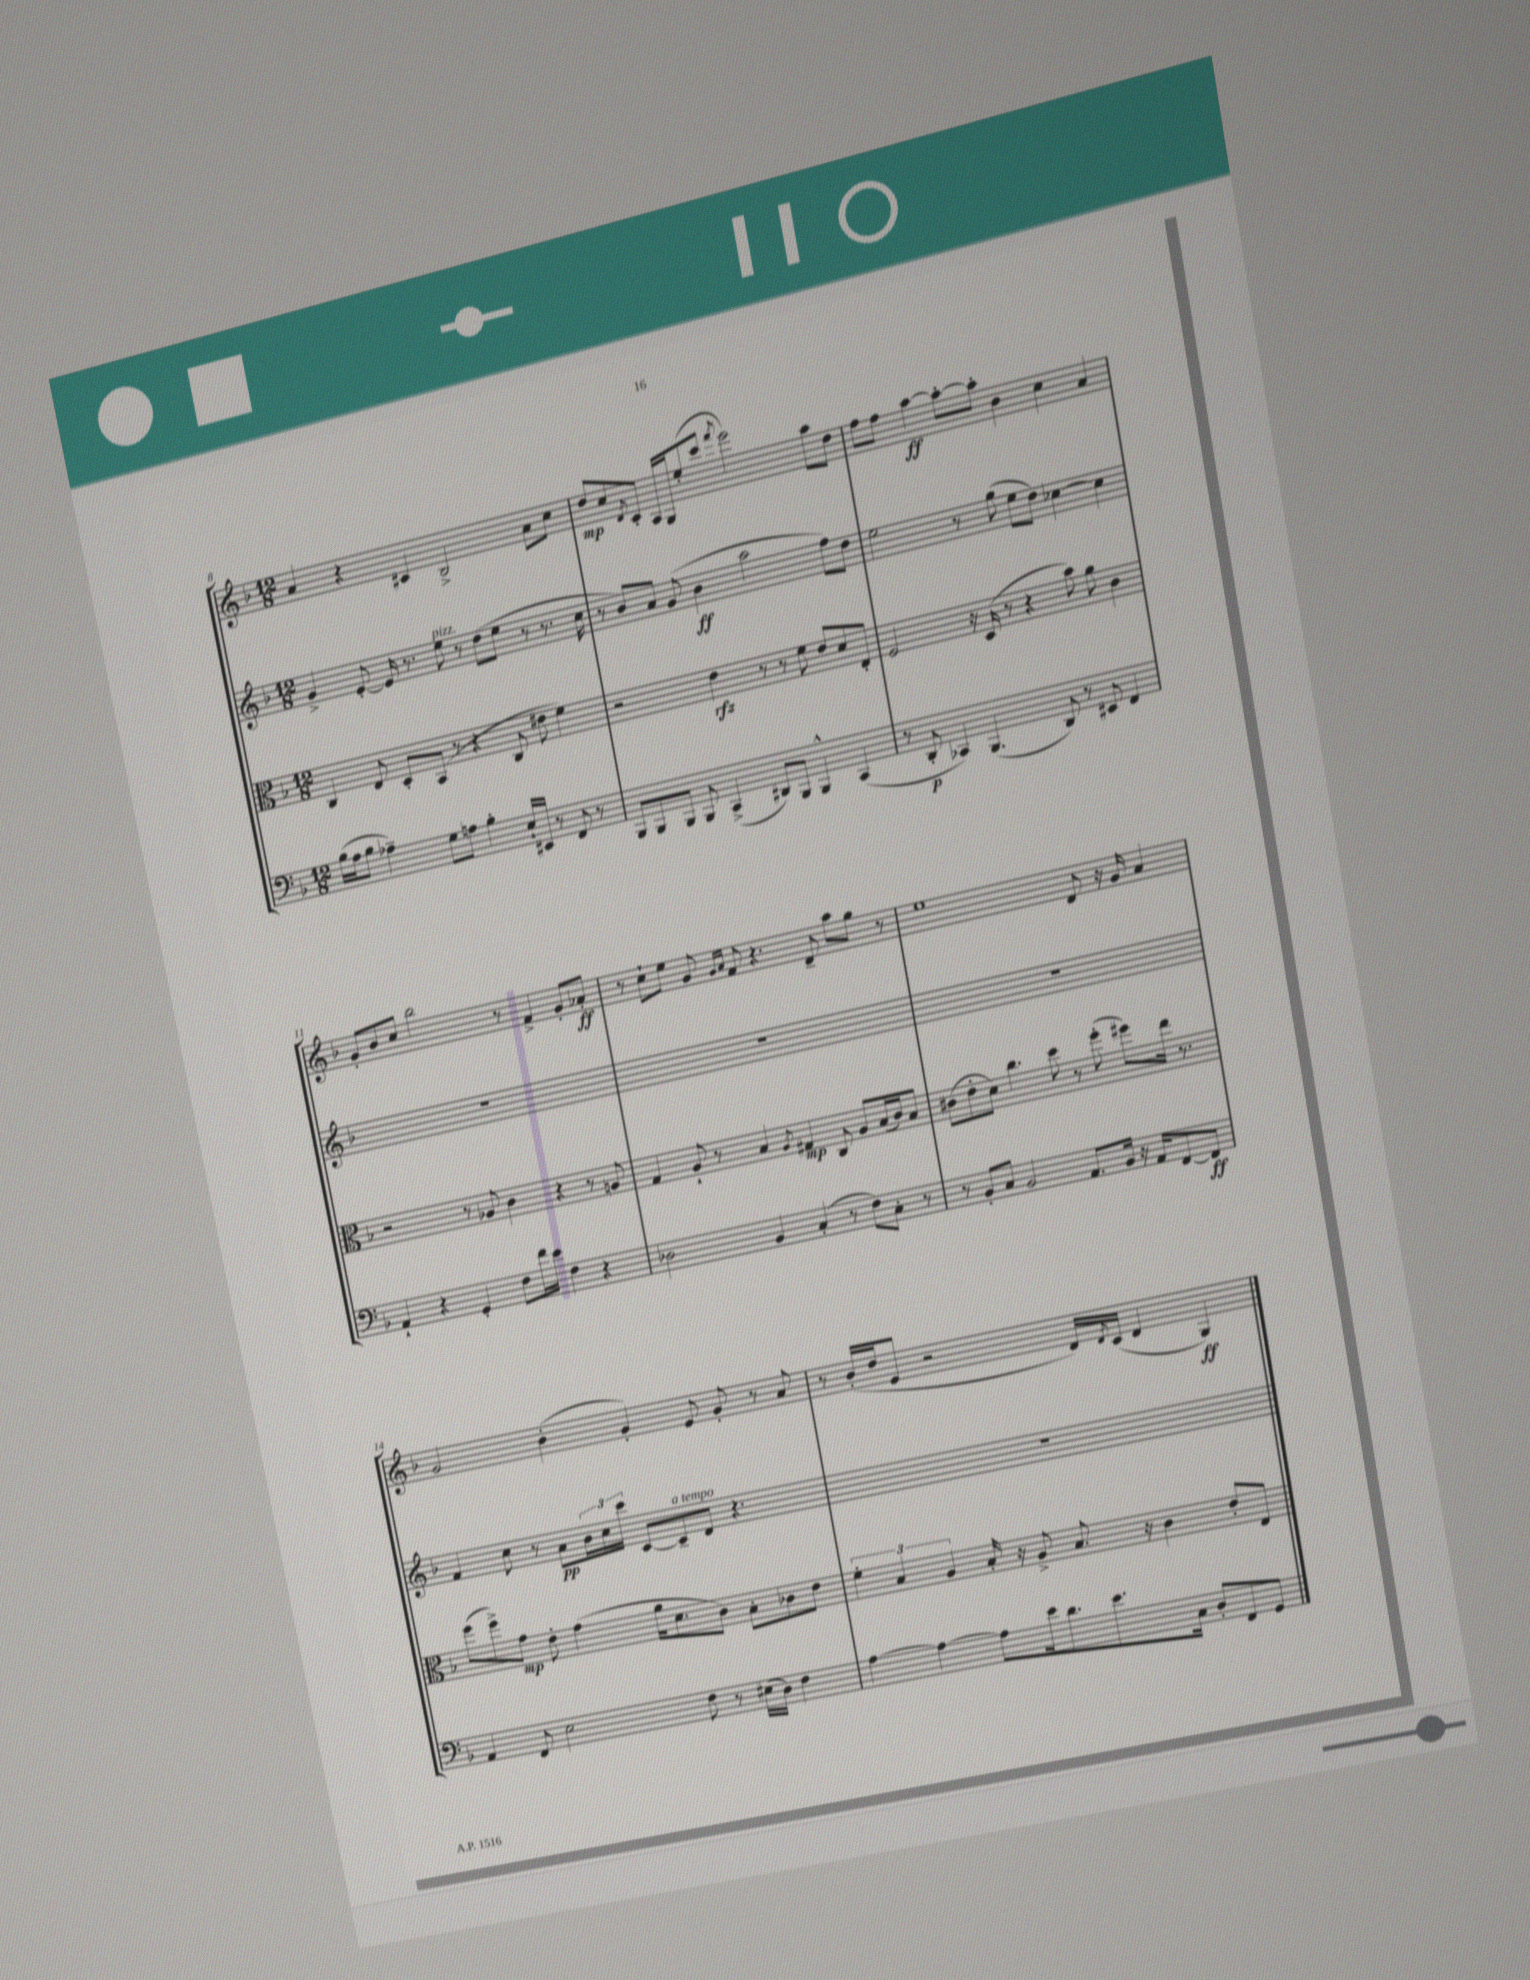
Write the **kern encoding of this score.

**kern	**kern	**kern	**kern
*staff4	*staff3	*staff2	*staff1
*clefF4	*clefC3	*clefG2	*clefG2
*k[b-]	*k[b-]	*k[b-]	*k[b-]
*M12/8	*M12/8	*M12/8	*M12/8
(16B-	4C	4g^	4a
16A	.	.	.
8B-	.	.	.
4A-~)	8E	[8e'	4r
.	8D'	16e]	.
.	.	8.r	.
8G	(8BB-	.	4c#
8A	8r	8ee	.
4B-'	4r	8r	2B-^
.	.	(8dd	.
16E`	8C	8ee	.
16EE#	.	.	.
8r	8e#	8r	.
8FF	4f)	8.r	8a
8r	.	.	8cc
.	.	16cc	.
=	=	=	=
8BBB-	2r	8r	8dd
8BBB-	.	8b-)	8cc
.	.	.	8qd
8BBB-	.	8a	8c'
8BBB-	.	(8g	16A
.	.	.	16G
(4CC^	4e	4b-	(8ee'
.	.	.	8ccc
.	.	.	8qfff
8DD#)	8r	2aa	2eee)
8BBB-	8r	.	.
4BBB-^^	8f	.	.
.	8e	.	.
(4CC	8d	8ff)	8aa
.	8E'	8dd	8dd
=	=	=	=
8r	2F	2ee	8ff
8DD'	.	.	8ff
4CC-)	.	.	[4aa
(4.BBB-	16r	8r	8aa'_
.	(16D	.	.
.	8r	(8gg	8aa']
.	4r	8ee	4b-
8DD)	.	8dd)	.
8r	8b-)	[4cc-	4cc
8EE#	8a	.	.
4FF	4c	4cc-]	4a
=	=	=	=
4AA`	2r	1.r	8g'
.	.	.	8b-
4r	.	.	8cc
.	.	.	2bb-
4GG'	8r	.	.
.	8A-	.	.
8F	4c	.	.
16f	.	.	8r
16e	.	.	.
4F	4r	.	4f^
4r	8r	.	8g'
.	8A	.	8a-'
=	=	=	=
2D-	4G	1.r	8r
.	.	.	8cc`
.	8A`	.	8ee
.	8r	.	8g
.	.	.	16qqg
.	.	.	16qqa
4BB-	4B-	.	8f
.	.	.	4.r
.	8qA	.	.
(4C'	4G#	.	.
8r	8C	.	8d~
8F)	8A	.	8aa
8C'	(16B-	.	8gg
.	16c)	.	.
8r	8B-	.	8r
=	=	=	=
8r	(8c#	1.r	1ee
8BB-'	8e'	.	.
8C	8d)	.	.
2BB-	4.cc	.	.
.	8dd	.	.
8.AA	8r	.	.
.	(8ff'	.	8d
16BB-	.	.	.
16r	8ff#)	.	16r
16AA	.	.	16g
[8FF	16ee	.	4a
.	8.r	.	.
8FF]	.	.	.
=	=	=	=
4AA	(8ff	4f	2g
.	8ff^)	.	.
8FF	8g	8cc	.
2E	8e'	8r	.
.	(4g	8a	(4b-'
.	.	24b-	.
.	.	24cc	.
.	.	24ccc	.
.	16a	[8c	4g')
.	8.d	.	.
8F	.	8c~]	.
8r	8c)	8d	8e
(16E#	8B-'	4.r	8g'
16D)	.	.	.
4F	8c-	.	8r
.	8e	.	8a
=	=	=	=
[4A	6f'	1.r	8r
.	.	.	(16b-'
.	6B-	.	.
.	.	.	16dd
4A_	.	.	8e
.	6A	.	.
.	.	.	2r
8A]	16B-'	.	.
.	16r	.	.
16e	8A^	.	.
8.d	.	.	.
.	8.B-	.	.
8.e	.	.	16d)
.	.	.	8qd
.	16r	.	(16c
.	4c	.	4d
16C	.	.	.
8D'	.	.	.
8FF	8e'	.	4G)
8GG	8E	.	.
==	==	==	==
*-	*-	*-	*-
